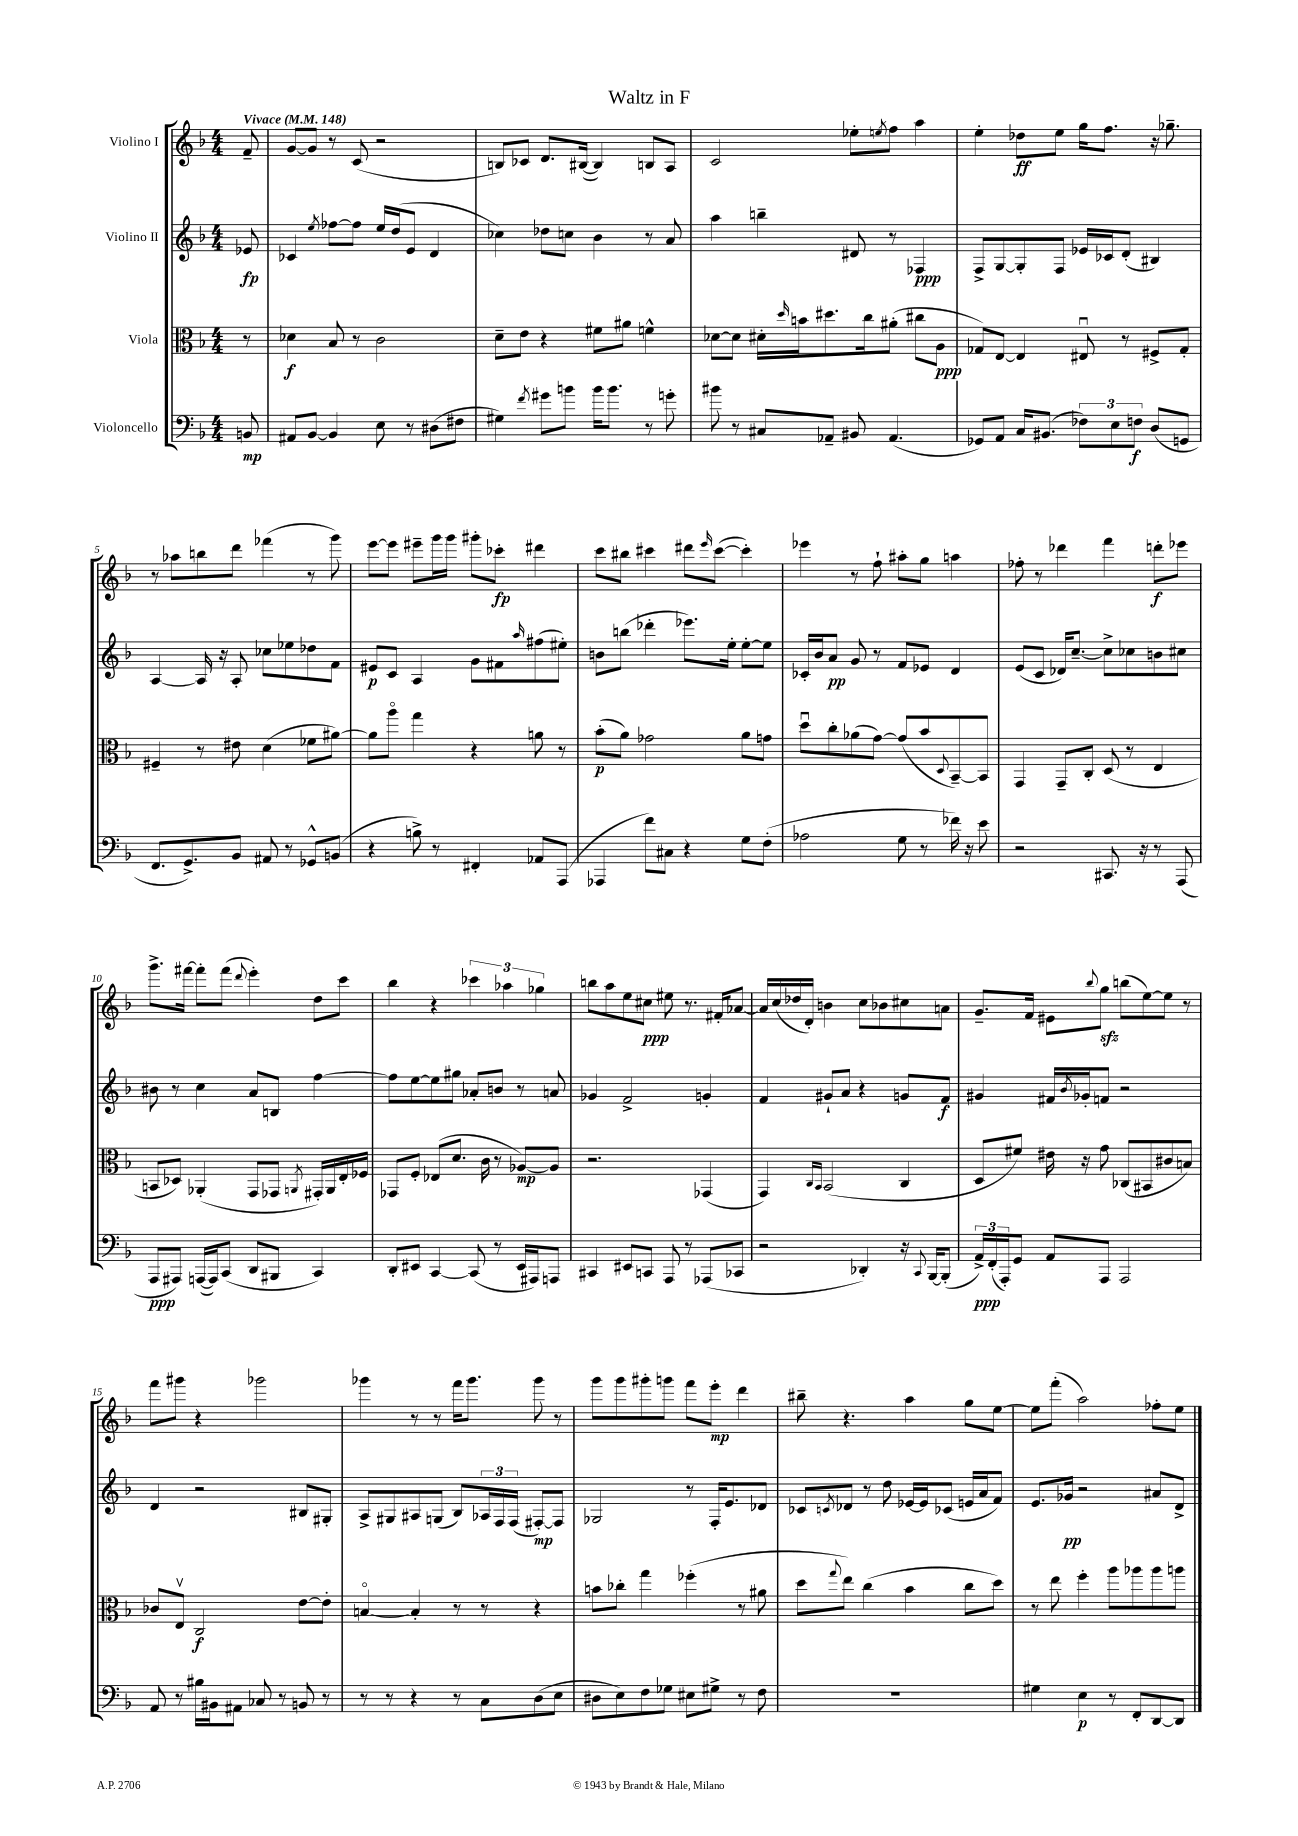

**kern	**kern	**kern	**kern
*staff4	*staff3	*staff2	*staff1
*clefF4	*clefC3	*clefG2	*clefG2
*k[b-]	*k[b-]	*k[b-]	*k[b-]
*M4/4	*M4/4	*M4/4	*M4/4
*MM148	*MM148	*MM148	*MM148
8BB	8r	8e-	8f~
=	=	=	=
8AA#	4d-	4c-	[8g
[8BB-	.	.	8g]
.	.	8qee	.
4BB-]	8B-	[8ff-	8r
.	8r	8ff-]	(8c
8E	2c	16ee	2r
.	.	(16dd	.
8r	.	8e	.
(8D#	.	4d	.
8F#	.	.	.
=	=	=	=
4G#)	8d~	4cc-)	8B)
.	8e	.	8c-
8qf	.	.	.
8g#	4r	8dd-	8.d
8b	.	8cc	.
.	.	.	([16B#
16b	8f#	4b-	4B#])
8.b	.	.	.
.	8a#	.	.
8r	4f^^	8r	8B
8g'	.	8a	8A
=	=	=	=
8b#	[8d-	4aa	2c
8r	8d-]	.	.
8C#	16d#'	4bb~	.
.	16qqdd	.	.
.	16b	.	.
8AA-~	8.dd#	.	.
8BB#	.	8d#	8ee-'
.	16cc	.	.
.	.	.	8qee
(4.AA-	(8a#'	8r	8ff
.	8cc#	4F-	4aa
.	8A	.	.
=	=	=	=
8GG-)	8G-)	8F^	4ee'
8AA	[8E	[8G	.
16C	4E]	8G']	8dd-
(8.BB#	.	.	.
.	.	8F	8ee
12F-)	8E#u	16e-	16gg
.	.	16c-	8.ff
12E	.	.	.
.	8r	(8d'	.
12F	.	.	.
(8D	8F#^	4B#)	16r
.	.	.	8.gg-~
8GG	8G-'	.	.
=	=	=	=
8.FF	4F#~	[4A	8r
.	.	.	8aa-
8.GG^)	.	.	.
.	8r	16A]	8bb
.	.	16r	.
8BB-	8e#	8A'	8ddd
8AA#	(4d	8cc-	(4fff-
8r	.	8ee-	.
8GG-^^	8f-	8dd-	8r
(8BB	[8a#)	8f	8ggg)
=	=	=	=
4r	8a#]	8e#	[8eee
.	8aao	8c	8eee]
8B^)	4gg	4A	8eee#~
8r	.	.	16ggg
.	.	.	16ggg
4FF#'	4r	8g	8ggg#'
.	.	8f#	8ccc-'
.	.	16qqaa	.
8AA-	8a	(8ff#	4ddd#
(8AAA	8r	8ee#')	.
=	=	=	=
4AAA-	(8b-'	8b	8ccc
.	8a)	(8bb	8bb#
8f)	2g-	4ddd-'	4ccc#
8C#	.	.	.
4r	.	8.eee-)	8ddd#
.	.	.	16qqeee
.	.	.	([8ccc#
.	.	16ee'	.
8G	8a	[8ee'	4ccc#'])
(8F'	8g	8ee]	.
=	=	=	=
2A-	8ddu	16c-'	4eee-
.	.	16b-	.
.	8cc'	8a	.
.	(8a-	8g	8r
.	[8g)	8r	8ff`
8G	(8g]	8f	8aa#'
8r	8b-	8e-	8gg
.	8qqD	.	.
16f-)	[8BB-~)	4d	4aa
16r	.	.	.
8e	8BB-]	.	.
=	=	=	=
2r	4GG	(8e	8ff-'
.	.	8c	8r
.	8GG~	16d-)	4ddd-
.	.	[8.cc~	.
.	8C'	.	.
8.CC#	(8D	8cc^]	4fff
.	8r	8cc-	.
16r	.	.	.
8r	4E	8b	8ddd'
(8AAA	.	8cc#	8eee-
=	=	=	=
8AAA	8BB	8b#	8.ggg^
8AAA#)	8D-)	8r	.
.	.	.	[16fff#
([16AAA	(4AA-'	4cc	8fff#']
16AAA])	.	.	.
(8CC	.	.	(8fff#
.	.	.	8qqddd
8DD	8GG	8a	4eee')
8BBB#	8GG-	8B	.
.	8qAA	.	.
4CC)	16GG#')	[4ff	8dd
.	16AA	.	.
.	16E'	.	8ccc
.	16F-	.	.
=	=	=	=
8DD'	8GG-	8ff]	4bb-
8EE#	8F'	[8ee	.
[4CC	(8E-	8ee]	4r
.	8.d	8gg#	.
(8CC]	.	8a-'	6ccc-
.	16c	.	.
8r	8r	8b	.
.	.	.	6aa-
16EE#	[8A-)	8r	.
16AAA#)	.	.	.
.	.	.	6gg-
8AAA	8A-]	8a	.
=	=	=	=
4CC#	2.r	4g-	8bb
.	.	.	8aa
8EE#	.	2f^	8ee
8CC	.	.	8cc#
8AAA	.	.	8ee#
8r	.	.	8.r
(8AAA-	(4GG-	4g'	.
.	.	.	16f#'
8CC-	.	.	[8a-
=	=	=	=
2r	4GG)	4f	16a-]
.	.	.	(16cc
.	.	.	16dd-
.	.	.	16d')
.	16qqC	.	.
.	16qqBB-	.	.
.	(2BB-	8g#`	4b
.	.	8a	.
4DD-')	.	4r	8cc
.	.	.	8b-
16r	4C	8g	8cc#
8qqCC	.	.	.
[16BBB-	.	.	.
(8BBB-']	.	8f	8a
=	=	=	=
24AA^)	8D	4g#	8.g~
(24FF'	.	.	.
24AAA')	.	.	.
8GG	8f#)	.	.
.	.	.	16f
8AA	16e#	16f#	8e#
.	.	8qb-	.
.	16r	16g-'	.
.	.	.	8qqbb-
8AAA	8g	8f	8gg
2AAA	(8C-	2r	(8bb
.	8BB#	.	[8ee)
.	8c#	.	8ee]
.	8B)	.	8r
=	=	=	=
8AA	8c-	4d	8fff
8r	8Ev	.	8ggg#
16B#	2C	2r	4r
16BB#	.	.	.
8AA#	.	.	.
8C-	.	.	2ggg-
8r	.	.	.
8BB	[8e	8B#	.
8r	8e']	8G#'	.
=	=	=	=
8r	[4Bo	8A^	4ggg-
8r	.	8G#	.
4r	4B']	8A#	8r
.	.	(8G	8r
8r	8r	8B-)	16fff
.	.	.	8.ggg-
8C	8r	24A-	.
.	.	24F	.
.	.	(24F	.
(8D	4r	[8F#')	8ggg-
8E	.	8F#]	8r
=	=	=	=
8D#	8b	2G-	8ggg
8E)	8cc-'	.	8ggg
8F	4gg	.	8ggg#'
8G-	.	.	8ggg
8E#	(4ff-'	8r	8fff
8G#^	.	16F'	8eee'
.	.	8.e	.
8r	8r	.	4ddd
8F	8a#	8d-	.
=	=	=	=
1r	8dd	8c-	8bb#~
.	8qqgg	8qc	.
.	8ee)	8d-	4.r
.	(4cc	8r	.
.	.	8dd	.
.	4b-	[16e-	4aa
.	.	16e-]	.
.	.	(8c-	.
.	8cc	16e	8gg
.	.	16a	.
.	8dd)	8f)	[8ee
=	=	=	=
4G#	8r	8.e	8ee]
.	8ee	.	(8fff'
.	.	16g-	.
4E	4ff'	2r	2aa)
8r	8aa	.	.
8FF'	8aa-	.	.
[8DD	8aa-	8a#	8ff-'
8DD]	8aa	8d^	8ee
==	==	==	==
*-	*-	*-	*-
